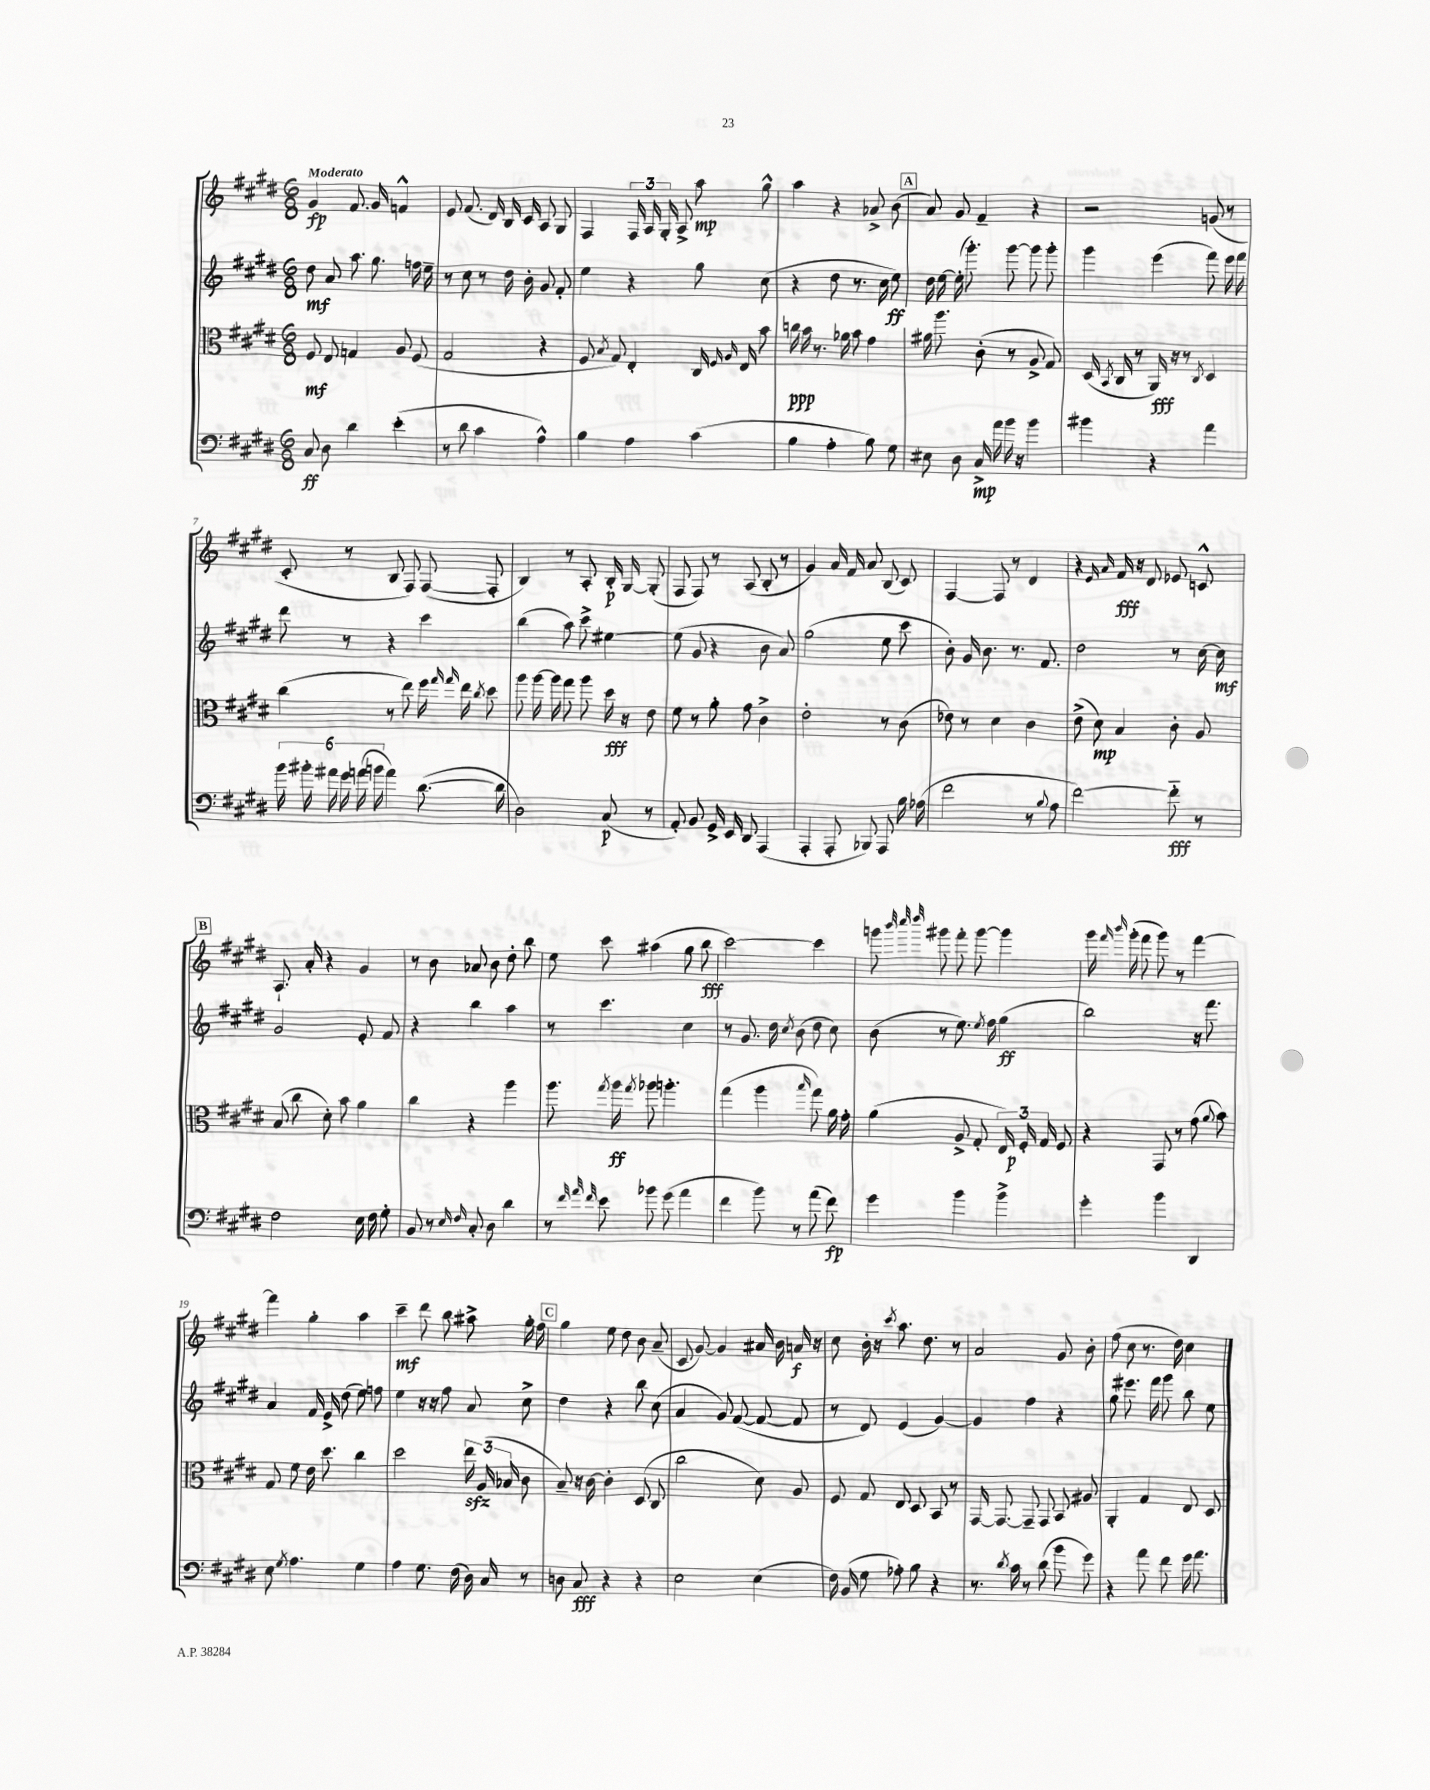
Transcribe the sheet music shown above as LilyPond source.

<<
\new StaffGroup <<
\new Staff = "s0" {
    \clef treble \key e \major \numericTimeSignature \time 6/8 \tempo "Moderato"
    \autoBeamOff gis'4\fp fis'8. gis'16 f'4-^ |
    e'8 fis'8.( dis'16) b16 cis'16 a8 gis8 |
    fis4 \tuplet 3/2 { fis16 a16 gis16-. } a8-> a''8\mp gis''8-^ |
    a''4 r4 aes'8-> b'8( |
    \mark \markup { \box "A" } a'8) gis'8 fis'4-- r4 |
    r2 g'8( r8 |
    cis'8-. r8 b8 fis8) fis8~( fis8-. |
    b4) r8 a8-. b16-.\p gis16~ gis8-.( |
    fis8 fis8) r8 a8( b8-. r8 |
    gis'4) a'16 fis'16 a'8 b8( cis'8) |
    fis4~ fis8 r8 dis'4 |
    r4 \grace { e'16 a'16 } fis'16\fff r16 dis'8 ees'8 c'8-^ |
    \mark \markup { \box "B" } a8.-! a'16-. r4 gis'4 |
    r8 b'8 aes'8 b'8 dis''8-. b''8 |
    e''8 cis'''8 ais''4( gis''8 b''8\fff |
    cis'''2~) cis'''4 |
    g'''8 \grace { b'''32 cis''''32 dis''''32 } gis'''8 fis'''8-. gis'''8~ gis'''4 |
    gis'''16 \grace { fis'''16 b'''16 } gis'''16-.( fis'''8 gis'''8) r8 fis'''4~ |
    fis'''4 gis''4-. a''4 |
    cis'''4--\mf dis'''8 b''8 ais''8-> gis''16-. fis''16 |
    \mark \markup { \box "C" } gis''4 e''8 dis''8 b'8 a'8--( |
    cis'8 gis'8~) gis'4 ais'16 b'16 a'16\f r16 |
    cis''8 b'16-. r16 \acciaccatura { cis'''8 } a''8. dis''8. r8 |
    a'2 gis'8 b'8-. |
    fis''8( cis''8 r8. dis''16) cis''4 \bar "|." |
}
\new Staff = "s1" {
    \clef treble \key e \major \numericTimeSignature \time 6/8
    \autoBeamOff dis''8\mf a'8 a''8. gis''8. f''16 e''16-- |
    r8 cis''8 r8 dis''16 b'16-. gis'8 fis'8-. |
    e''4 r4 gis''8 cis''8( |
    r4 dis''8 r8. cis''16 e''8\ff) |
    \mark \markup { \box "A" } dis''16 e''16~ e''16-.( gis'''8.-.) gis'''8~ gis'''8 gis'''8-. |
    gis'''4 e'''4( fis'''8) e'''16 fis'''16 |
    dis'''8 r8 r4 cis'''4 |
    b''4( a''8) cis'''8-> eis''4~ |
    eis''8( gis'8 r4 b'8 a'8) |
    gis''2( e''8 cis'''8 |
    b'8-.) gis'16 b'8. r8. fis'8. |
    dis''2 r8 cis''16~ cis''16\mf |
    \mark \markup { \box "B" } gis'2 e'8-. fis'8 |
    r4 b''4 a''4 |
    r8 cis'''4. cis''4 |
    r8 gis'8. dis''16 \acciaccatura { cis''8 } b'8( dis''8 cis''8) |
    b'8( r8 e''8.) \acciaccatura { e''8 } fis''16 gis''4\ff( |
    b''2) r16 fis'''8. |
    a'4 fis'16 e'16-> dis''8( e''8) f''8 |
    e''4 r16 r16 fis''8 a'8 cis''8-> |
    \mark \markup { \box "C" } dis''4 r4 b''8 cis''8( |
    a'4 gis'8) fis'8~( fis'8~ fis'8 |
    r8 dis'8) e'4( gis'4~) |
    gis'4 fis''4 r4 |
    gis''8 eis'''8. fis'''16 gis'''8 b''8 e''8 \bar "|." |
}
\new Staff = "s2" {
    \clef alto \key e \major \numericTimeSignature \time 6/8
    \autoBeamOff fis8\mf e8 g4 a8 fis8( |
    gis2 r4 |
    fis8 \acciaccatura { b8 } gis8) e4-. cis16 \grace { fis16 a16 } e16 b'8 |
    c''16\ppp b'16 r8. aes'16 b'8 gis'4 |
    \mark \markup { \box "A" } ais'16 a''8. cis'8-.( r8 a8-> gis8) |
    dis16( \acciaccatura { b,8 } cis16 r8 a,16\fff) r16 r8 \acciaccatura { cis8 } dis4 |
    cis''4( r8 e''8) fis''16 \grace { gis''16 gis''16 } e''16 \acciaccatura { cis''8 } dis''8 |
    a''8 a''16~ a''16 gis''8 a''8 dis''16\fff r16 e'8 |
    fis'8 r8 a'8-. gis'8 cis'4-> |
    e'2-. r8 cis'8( |
    ees'8) r8 dis'4 cis'4 |
    e'8->( dis'8\mp) b4 cis'8-. a8 |
    \mark \markup { \box "B" } b8( cis''8 dis'8-.) b'8 a'4 |
    cis''4 r4 a''4 |
    a''8. \acciaccatura { gis''8 } a''16\ff \acciaccatura { gis''8 } aes''8 a''4.-. |
    gis''4( a''4 \grace { b''16 } gis''8) a'16 gis'16-. |
    a'4( a8-> gis8-. \tuplet 3/2 { e16) fis16-.\p gis16 } fis8 |
    r4 gis,8 r8 gis'8( \appoggiatura { a'8 } b'8) |
    gis8 fis'8 e'16 dis''8. cis''4 |
    dis''2 \tuplet 3/2 { e''16\sfz a16( bes16 } cis'8 |
    \mark \markup { \box "C" } b8--) r16 cis'16~ cis'4-. dis8( cis8 |
    cis''2 dis'8) a8 |
    fis8 gis8 e8 dis8 b,8 r8 |
    gis,16~ gis,8.~ gis,8-- gis,8 b,8 ais8 |
    a,4-. gis4 e8 dis8 \bar "|." |
}
\new Staff = "s3" {
    \clef bass \key e \major \numericTimeSignature \time 6/8
    \autoBeamOff cis8\ff dis8 dis'4 e'4-.( |
    r8 dis'8 cis'4 a4-^) |
    b4 a4 cis'4( |
    b4 a4-. b8) gis8 |
    \mark \markup { \box "A" } eis8 dis8 cis16->\mp a'16 b'16 r16 b'4 |
    bis'4 r4 a'4 |
    \tuplet 6/4 { b'16 bis'16-. ais'16 gis'16 a'16( b'16 } a'4) dis'8.~( dis'16 |
    dis2) cis8\p( r8 |
    a,8-.) b,8 gis,16-> e,16 dis,8 a,,4( |
    a,,4-. a,,8-. bes,,8) a,,8 b16 aes16( |
    fis'2 r8 \appoggiatura { b8 } a8 |
    fis'2~) fis'8-_\fff r8 |
    \mark \markup { \box "B" } fis2 e16 fis16 gis8-. |
    b,8 r8 \grace { e16 fis16 } cis8-. dis8 dis'4 |
    r8 \grace { fis'32 a'32 fis'32 } e'8 bes'8 gis'8( a'4 |
    fis'4 b'8) r8 a'8( fis'8\fp) |
    gis'4 b'4 b'4-> |
    gis'4-. b'4 dis,4 |
    e8 \acciaccatura { gis8 } a4. gis4 |
    a4 gis8. fis16( dis16) cis16 r8 |
    \mark \markup { \box "C" } d8 cis8\fff r4 r4 |
    e2 e4( |
    fis16) b,16( gis8 aes8-.) b8 r4 |
    r8. \acciaccatura { dis'8 } cis'16 r8 dis'8( b'8 gis'8) |
    r4 a'8 fis'8 gis'16 a'8. \bar "|." |
}
>>
>>
